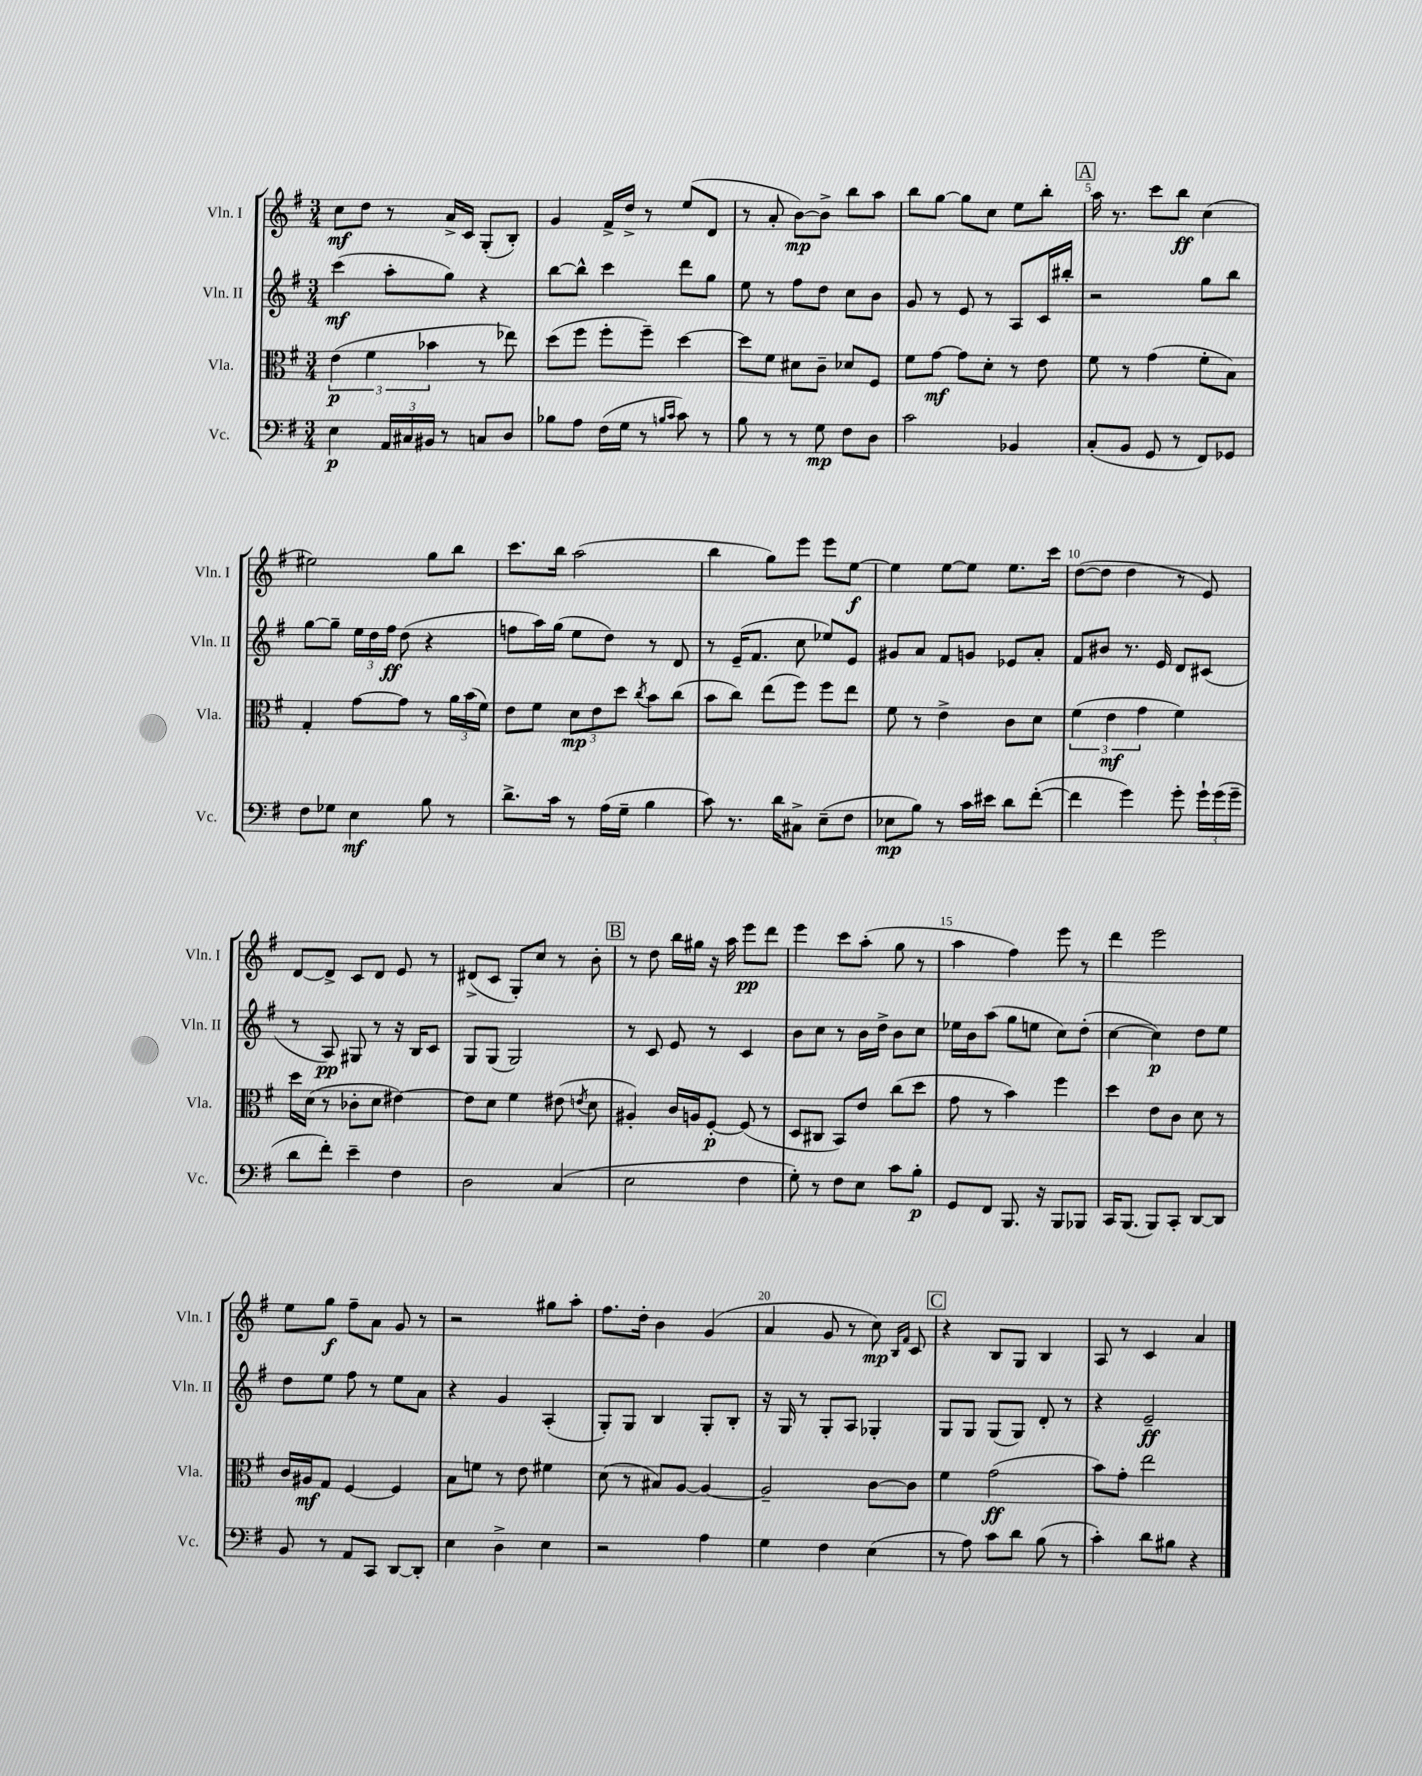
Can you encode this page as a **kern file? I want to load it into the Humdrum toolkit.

**kern	**kern	**kern	**kern
*staff4	*staff3	*staff2	*staff1
*clefF4	*clefC3	*clefG2	*clefG2
*k[f#]	*k[f#]	*k[f#]	*k[f#]
*M3/4	*M3/4	*M3/4	*M3/4
4E	(6e	(4ccc	8cc
.	.	.	8dd
.	6f#	.	.
24AA	.	8aa'	8r
24C#	.	.	.
24BB#	6b-	.	.
8r	.	8gg)	16a^
.	.	.	16c
8C	8r	4r	(8G'
8D	8ee-)	.	8B')
=	=	=	=
8B-	(8dd	[8bb	4g
8A	8ff#	8bb^^]	.
(16F#	8ff#'	4ccc	16f#^
16G	.	.	16dd^
8r	8ff#~)	.	8r
16qqB	.	.	.
16qqc	.	.	.
8c)	[4dd	8ddd	(8ee
8r	.	8gg	8d
=	=	=	=
8B	8dd]	8ee	8r
8r	8f#	8r	8a'
8r	8d#	8ff#	[8b)
8G	8c~	8dd	8b^]
8F#	8d-	8cc	8bb
8D	8F#	8b	8aa
=	=	=	=
2c	8f#	8g	8bb
.	[8g	8r	[8gg
.	8g]	8e	8gg]
.	8d'	8r	8cc
4BB-	8r	8A	8ee
.	8e	16c	8bb'
.	.	16bb#'	.
=	=	=	=
(8C'	8f#	2r	16aa
.	.	.	8.r
8BB	8r	.	.
8GG	(4g	.	8ccc
8r	.	.	8bb
8FF#)	8f#'	8gg	(4cc
8GG-	8B)	8bb	.
=	=	=	=
8F#	4G'	[8gg	2ee#)
8G-	.	8gg~]	.
4E	[8g	24ee	.
.	.	24dd	.
.	.	24ff#	.
.	8g]	(8dd	.
8B	8r	4r	8gg
8r	24a	.	8bb
.	(24b	.	.
.	24f#)	.	.
=	=	=	=
8.d^	8e	8ff	8.ccc
.	8f#	16aa)	.
16c	.	(16gg	16bb
8r	12d	8ee	(2aa
.	12e	.	.
(16A	.	8dd)	.
.	12dd	.	.
16G~	.	.	.
.	8qcc	.	.
4B	8b	8r	.
.	(8cc	8d	.
=	=	=	=
8c)	8b	8r	4bb
8.r	8cc)	(16e~	.
.	.	8.f#	.
.	(8ee	.	8gg)
16d	.	.	.
8C#^	8ff#)	8cc	8eee
(8E~	8ff#	8ee-)	8eee
8F#	8ee	8e	[8ee
=	=	=	=
8E-	8f#	8g#	4ee]
8B)	8r	8a	.
8r	4e^	8f#	[8ee
16c	.	8g	8ee]
16e#	.	.	.
8d	8c	8e-	8.ee
([8f#'	8d	8a'	.
.	.	.	16ccc
=	=	=	=
4f#]	(6f#	8f#	([8dd
.	.	8b#	8dd]
.	6e	.	.
4g)	.	8.r	4dd
.	6g	.	.
.	.	16e	.
8g'	4f#)	8d	8r
24g`	.	(8c#	8e)
(24g	.	.	.
24g~	.	.	.
=	=	=	=
8d	16dd	8r	[8d
.	(16d	.	.
8f#')	8r	8A)	8d^]
4e~	8c-'	8G#	8c
.	8d	8r	8d
4F#	[4e#)	16r	8e
.	.	16B	.
.	.	8c	8r
=	=	=	=
2D	8e#]	8G	(8d#^
.	8d	(8G	8c
.	4f#	2G)	8G')
.	.	.	8cc
(4C	(8e#	.	8r
.	8qe	.	.
.	8d	.	8b'
=	=	=	=
2E	4A#')	8r	8r
.	.	8c	8dd
.	16c	8e	16bb
.	16A	.	16gg#
.	[8F#'	8r	16r
.	.	.	16aa
4F#	(8F#]	4c	8eee
.	8r	.	8ddd
=	=	=	=
8G')	8D	8b	4eee
8r	8C#	8cc	.
8F#	8BB)	8r	8ccc
8E	8e	16b	(8aa'
.	.	16dd^	.
8c	(8cc	8b	8gg
8B'	8dd	8cc	8r
=	=	=	=
8GG	8g	16ee-	4aa
.	.	16b	.
8FF#	8r	(8aa	.
8.BBB	4b)	8gg	4ff#)
.	.	8ee	.
16r	.	.	.
8BBB	4ff#	8cc)	8eee
8BBB-	.	(8dd'	8r
=	=	=	=
16CC	4dd	[4cc	4ddd
(8.BBB	.	.	.
8BBB)	8e	4cc])	2eee
8CC'	8c	.	.
[8DD	8d	8dd	.
8DD]	8r	8ee	.
=	=	=	=
8BB	16c	8dd	8ee
.	16A#	.	.
8r	8G	8ee	8gg
8AA	[4F#	8ff#	8ff#~
8CC	.	8r	8a
[8DD	4F#]	8ee	8g
8DD']	.	8a	8r
=	=	=	=
4E	8B	4r	2r
.	8f	.	.
4D^	8r	4g	.
.	8e	.	.
4E	4f#	(4A'	8gg#
.	.	.	8aa'
=	=	=	=
2r	(8d	8G')	8.ff#
.	8r	8G	.
.	.	.	16dd'
.	8B#)	4B	4b
.	[8A	.	.
4A	4A_	8G'	(4g
.	.	8B'	.
=	=	=	=
4G	2A~]	16r	4a
.	.	16G	.
.	.	8r	.
4F#	.	8G'	8g
.	.	8A	8r
(4E	[8c	4G-'	8cc)
.	.	.	16qqB
.	.	.	16qqf#
.	8c]	.	8c
=	=	=	=
8r	4f#	8G	4r
8A)	.	8G	.
8c	(2g	(8G	8B
8d	.	8G)	8G
(8B	.	8d'	4B
8r	.	8r	.
=	=	=	=
4c')	8b)	4r	8A
.	8g'	.	8r
8d	2ee	2e~	4c
8B#	.	.	.
4r	.	.	4a
==	==	==	==
*-	*-	*-	*-
